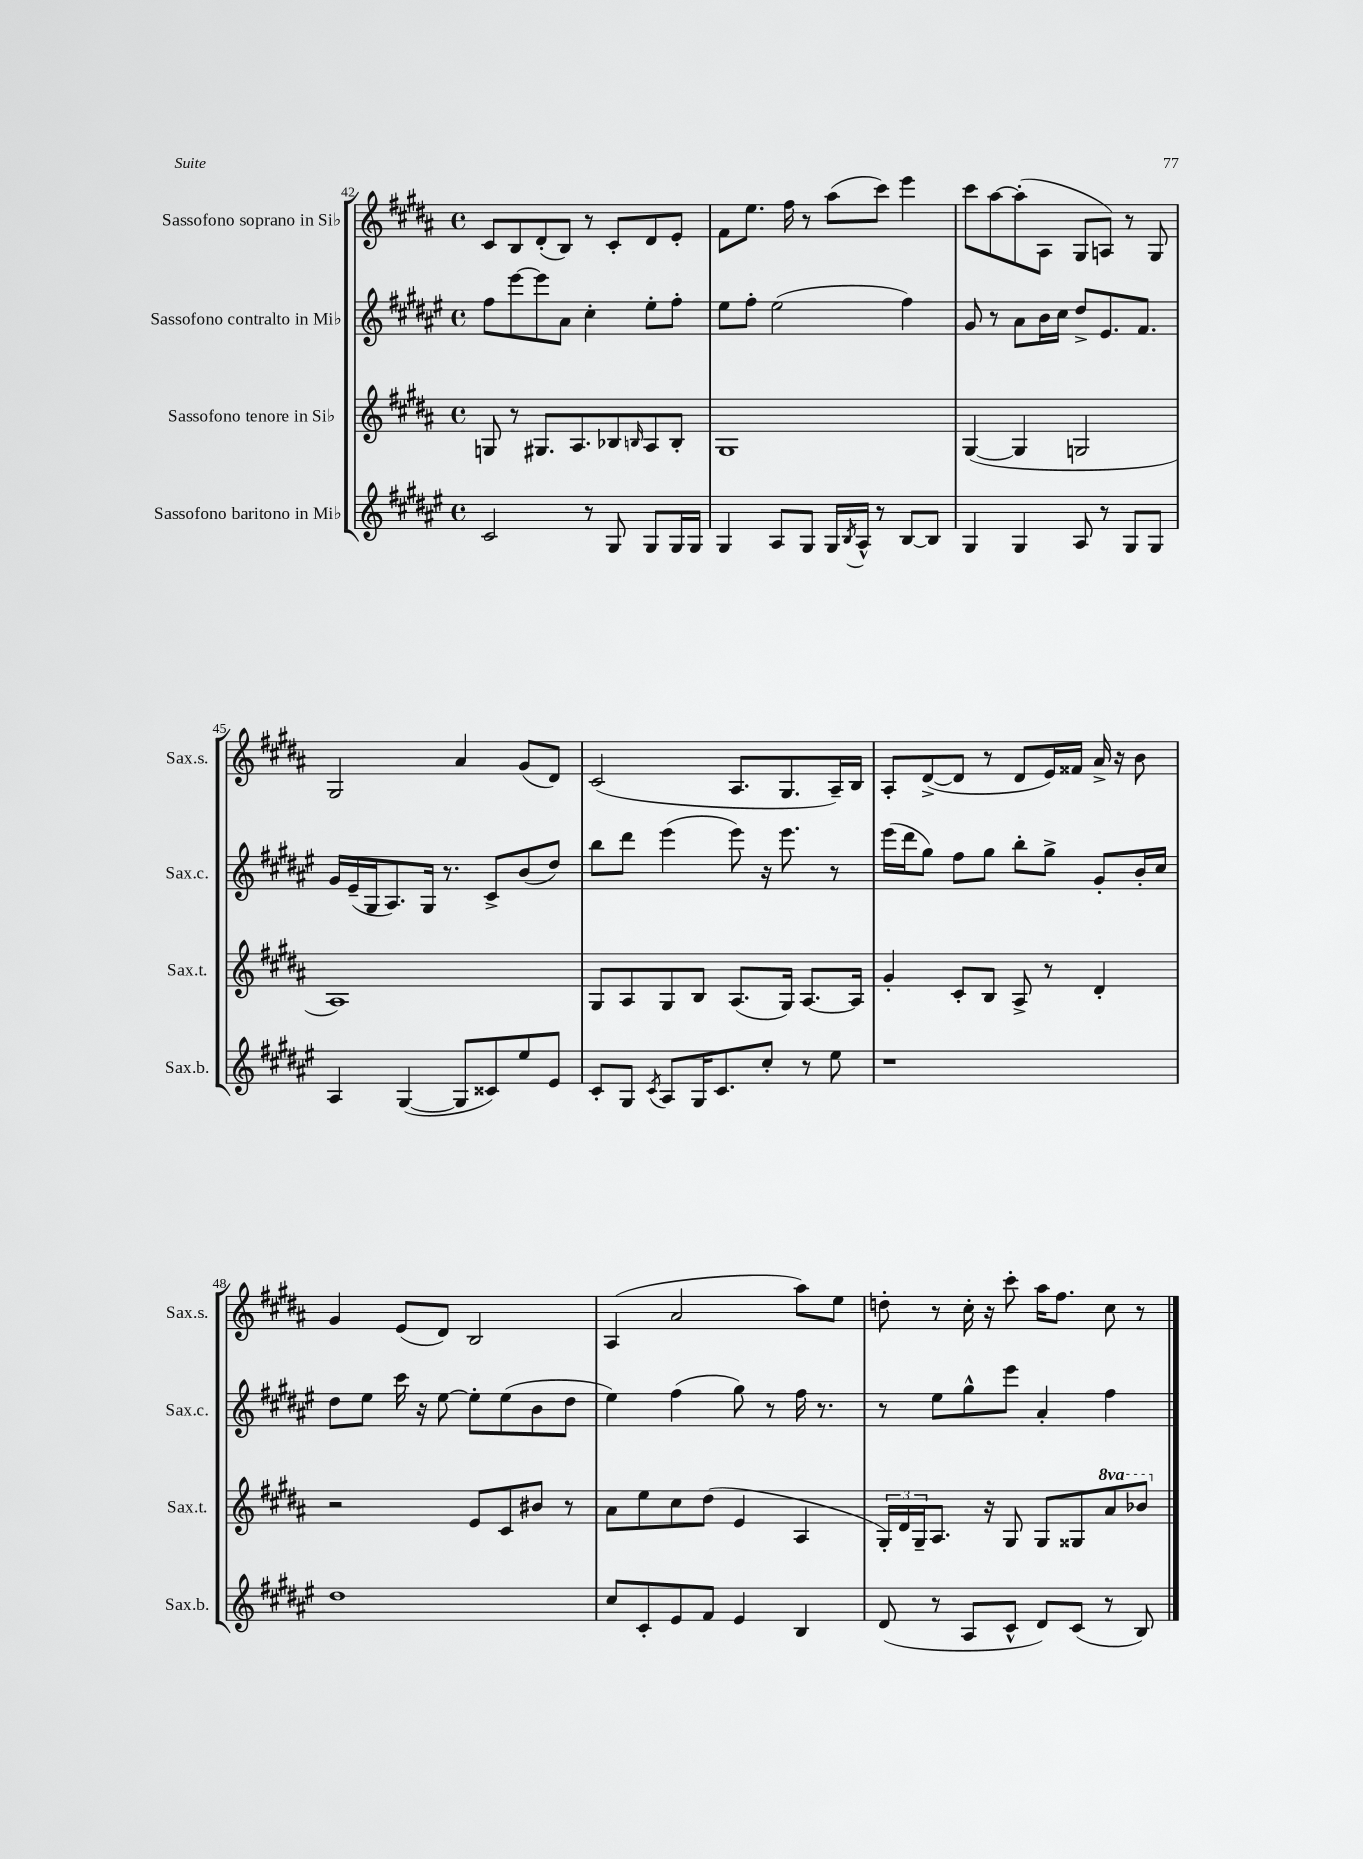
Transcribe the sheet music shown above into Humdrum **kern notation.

**kern	**kern	**kern	**kern
*staff4	*staff3	*staff2	*staff1
*clefG2	*clefG2	*clefG2	*clefG2
*k[f#c#g#d#a#e#]	*k[f#c#g#d#a#]	*k[f#c#g#d#a#e#]	*k[f#c#g#d#a#]
*M4/4	*M4/4	*M4/4	*M4/4
*met(c)	*met(c)	*met(c)	*met(c)
2c#	8G	8ff#	8c#
.	8r	[8eee#	8B
.	8.G#	8eee#]	(8d#'
.	.	8a#	8B)
.	8.A#	.	.
8r	.	4cc#'	8r
8G#	8B-	.	8c#'
.	16qqB	.	.
8G#	8A#	8ee#'	8d#
16G#	8B'	8ff#'	8e'
16G#	.	.	.
=	=	=	=
4G#	1G#	8ee#	8f#
.	.	8ff#'	8.ee
8A#	.	(2ee#	.
.	.	.	16ff#
8G#	.	.	8r
16G#	.	.	(8aa#
8qB	.	.	.
16A#^^	.	.	.
8r	.	.	8ccc#)
[8B	.	4ff#)	4eee
8B]	.	.	.
=	=	=	=
4G#	([4G#	8g#	8ccc#
.	.	8r	[8aa#
4G#	4G#]	8a#	(8aa#']
.	.	16b	8A#
.	.	16cc#	.
8A#	2G	8dd#^	8G#
8r	.	8.e#	8A)
8G#	.	.	8r
.	.	8.f#	.
8G#	.	.	8G#
=	=	=	=
4A#	1A#)	16g#	2G#
.	.	(16e#~	.
.	.	16G#	.
.	.	8.A#)	.
([4G#	.	.	.
.	.	16G#	.
.	.	8.r	.
8G#]	.	.	4a#
8c##)	.	8c#^	.
8ee#	.	(8b	(8g#
8e#	.	8dd#)	8d#)
=	=	=	=
8c#'	8G#	8bb	(2c#
8G#	8A#	8ddd#	.
8qc#	.	.	.
8A#	8G#	(4eee#	.
16G#	8B	.	.
8.c#	.	.	.
.	(8.A#	8eee#)	8.A#
8cc#'	.	16r	.
.	16G#)	8.eee#	8.G#
8r	[8.A#	.	.
8ee#	.	8r	16A#~)
.	16A#]	.	16B
=	=	=	=
1r	4g#'	(16eee#	8A#'
.	.	16ddd#	.
.	.	8gg#)	([8d#^
.	8c#'	8ff#	8d#]
.	8B	8gg#	8r
.	8A#^	8bb'	8d#
.	8r	8gg#^	16e)
.	.	.	16f##
.	4d#'	8g#'	16a#^
.	.	.	16r
.	.	16b'	8b
.	.	16cc#	.
=	=	=	=
1dd#	2r	8dd#	4g#
.	.	8ee#	.
.	.	16ccc#	(8e
.	.	16r	.
.	.	[8ee#	8d#)
.	8e	8ee#']	2B
.	8c#	(8ee#	.
.	8b#	8b	.
.	8r	8dd#	.
=	=	=	=
8cc#	8a#	4ee#)	(4A#
8c#'	8ee	.	.
8e#	8cc#	(4ff#	2a#
8f#	(8dd#	.	.
4e#	4e	8gg#)	.
.	.	8r	.
4B	4A#	16ff#	8aa#)
.	.	8.r	.
.	.	.	8ee
=	=	=	=
(8d#	24G#')	8r	8dd'
.	24d#	.	.
.	24G#~	.	.
8r	8.A#	8ee#	8r
8A#	.	8gg#^^	16cc#'
.	16r	.	16r
8c#^^	8G#	8eee#	8ccc#'
8d#)	8G#	4a#'	16aa#
.	.	.	8.ff#
(8c#	8G##	.	.
8r	8aa#	4ff#	8cc#
8B)	8bb-	.	8r
==	==	==	==
*-	*-	*-	*-
